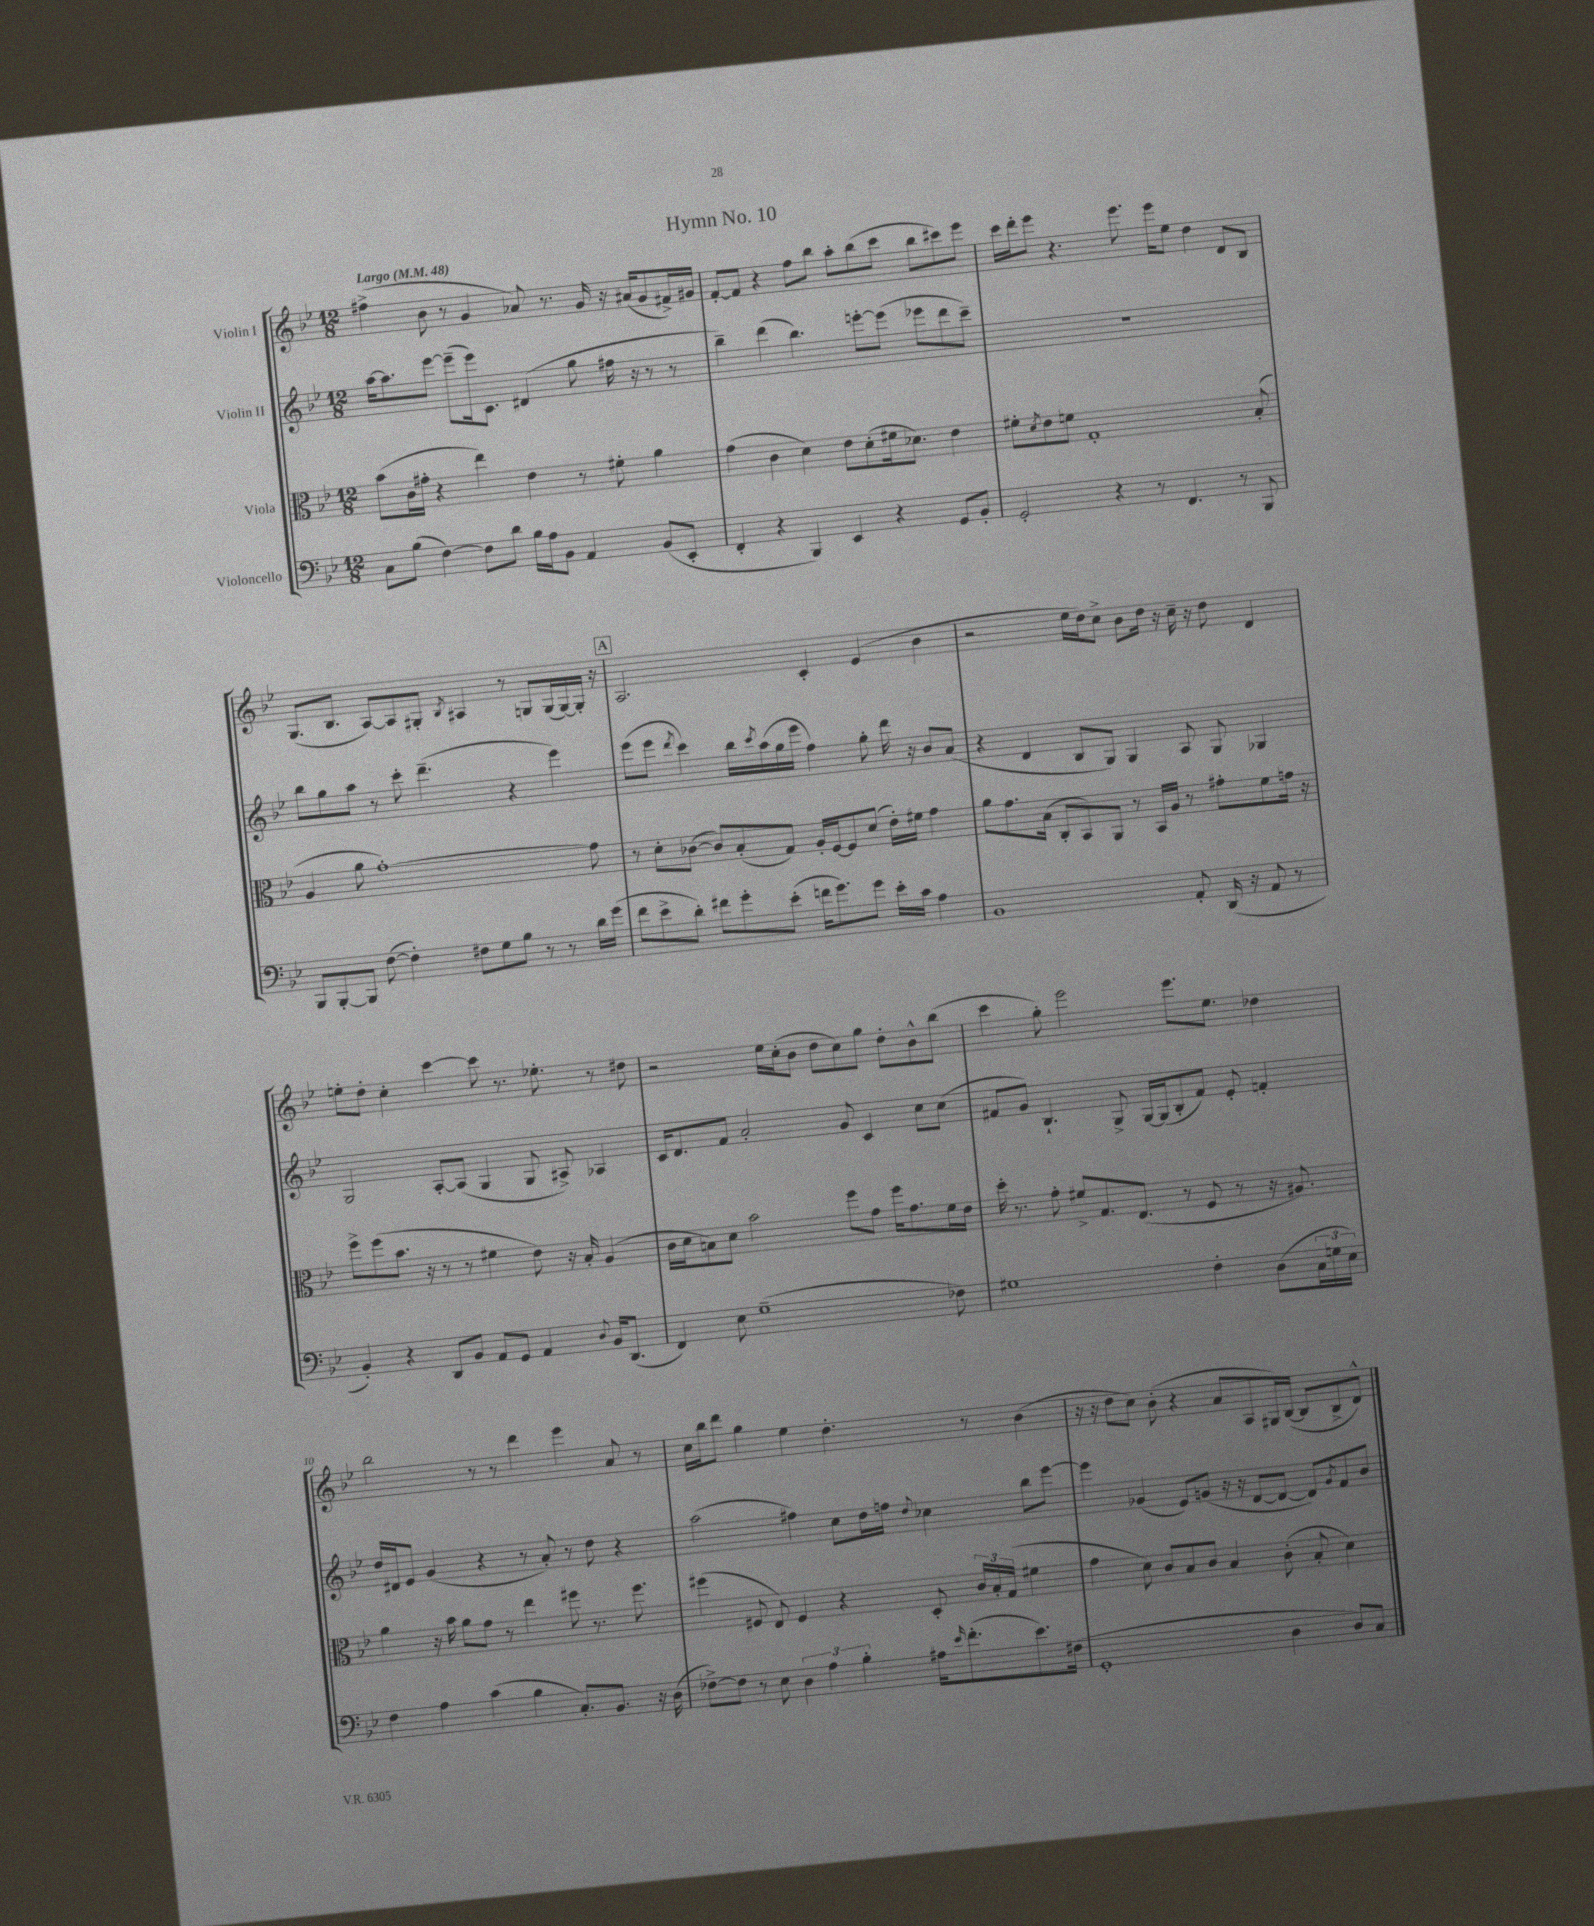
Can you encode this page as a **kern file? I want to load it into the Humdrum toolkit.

**kern	**kern	**kern	**kern
*staff4	*staff3	*staff2	*staff1
*clefF4	*clefC3	*clefG2	*clefG2
*k[b-e-]	*k[b-e-]	*k[b-e-]	*k[b-e-]
*M12/8	*M12/8	*M12/8	*M12/8
*MM48	*MM48	*MM48	*MM48
8C	(8b-	[16aa	(4ff#^
.	.	8.aa]	.
(8B-	16c	.	.
.	16g#'	.	.
[4F)	4r	[8eee-	8b-
.	.	(8eee-~]	8r
8F]	4ee-)	16eee-)	4g
.	.	8.c	.
8d	.	.	.
16B-	4e-	(4d#	8a-)
16A	.	.	.
8BB-	.	.	8.r
4AA	8r	8gg	.
.	.	.	16g
.	8f#'	16ff#	16r
.	.	16r	(16a#
(8BB-	4a	8r	8g
8EE-'	.	8r	16f#^)
.	.	.	16g#
=	=	=	=
4FF'	(4g	4bb-~)	[8f'
.	.	.	8f]
4r	4c	(4ddd	4r
4BBB-)	4d)	4.bb-)	8ff
.	.	.	8bb-
4EE-	8e-	.	8aa'
.	(8d'	[8eee'	(8bb-
4r	16f#	(8eee]	8ccc
.	8.d-)	.	.
.	.	8eee-	8bb-
8GG	4e-	8ddd	8ccc#)
8BB-'	.	8ccc~)	8eee-
=	=	=	=
2GG'	8f#'	1.r	16ccc
.	.	.	16ddd'
.	8qd	.	.
.	8e-	.	8eee-
.	8f	.	4.r
.	1G'	.	.
4r	.	.	.
.	.	.	8.eee-
8r	.	.	.
.	.	.	16eee-
4.FF	.	.	8ee-
.	.	.	4dd
8r	.	.	8d
8BBB-	(8B-'	.	8B-
=	=	=	=
8BBB-	4A	8bb-	(8.G
[8BBB-'	.	8gg	.
.	.	.	8.B-
8BBB-]	8a	8aa	.
([8F	[1g')	8r	[8A)
4F'])	.	8ccc'	8A]
.	.	(4.ddd~	8G#'
.	.	.	8qB-
8F#	.	.	4A#
8G	.	.	.
8B-	.	4r	8r
8r	.	.	8G
8r	.	4eee-)	(16G
.	.	.	[16G)
16d	8g]	.	16G']
(16g	.	.	16r
=	=	=	=
8f	8r	(8eee-	2.A
8e-^	8d'	8eee-	.
.	.	8qddd	.
8d')	([8c-	4ccc)	.
8f#	8c-])	.	.
8g'	(8B-'	16bb-	.
.	.	8qccc	.
.	.	(16aa	.
(8e-'	8G)	16gg	.
.	.	16eee-	.
16f	16A'	4ff)	4c'
8.g)	[16F	.	.
.	8F]	.	.
8g	(8d	8gg'	(4e-
16e-'	16e-')	16ddd	.
16c	16f#	16r	.
4A	4g	8b-	4b-
.	.	(8a	.
=	=	=	=
1BB-	8a	4r	2r
.	8.g	.	.
.	.	4d	.
.	(16B-	.	.
.	8C'	.	.
.	8BB-)	8B-	16ee-
.	.	.	16dd)
.	8AA	8G)	8cc^
.	8r	4G	8b-
.	16BB-	.	16dd
.	16A	.	16r
8AA'	8r	8A	16cc~
.	.	.	16r
(16DD	8g#'	8G	8dd
16r	.	.	.
8AA	8f	4G-	4d
8r	16g	.	.
.	16r	.	.
=	=	=	=
4BB-')	8ff^	2G	8ee'
.	(8ff	.	8dd'
4r	8.b-	.	4cc'
.	16r	.	.
8DD	8r	[8A'	[4ccc
8BB-	8r	(8A]	.
8AA	4f#	4G	8ccc]
8GG	.	.	8.r
4AA	8e-)	8G	.
.	.	.	8.ee-'
.	16r	8A#^)	.
.	16B-'	.	.
8qqD	.	.	.
16BB-	(4A	4A-	8r
(8.DD	.	.	.
.	.	.	8dd#
=	=	=	=
4FF)	16c	16c	2r
.	16d	8.d	.
.	8B)	.	.
8E-	8d	8f	.
(1G~	2b-	2a'	.
.	.	.	16ee-
.	.	.	(16cc'
.	.	.	8b-
.	.	.	8dd
.	8ff	8g	8cc)
.	8g	4c	8gg
.	16ff	.	8dd'
.	8.g	.	.
.	.	8cc	8b-^^
8F-)	16f	(8cc	(8bb-
.	16e-	.	.
=	=	=	=
1G#	16dd'	8f#	4ccc
.	8.r	.	.
.	.	8g)	.
.	8g'	4.B-`	8gg')
.	8f#^	.	2eee-
.	8.G	.	.
.	.	8G^	.
.	(8.E-	.	.
.	.	[16G	.
.	.	(16G]	.
.	8r	8B-'	8.eee-
4F'	8F	8f#)	.
.	.	.	8.ee-
.	8r	8e-'	.
(8D	16r	4f'	4dd-
.	8.A#)	.	.
24C	.	.	.
24G	.	.	.
24E-)	.	.	.
=	=	=	=
4F	4a	16dd	2bb-
.	.	16d#	.
.	.	8e-	.
4A	16r	(4g	.
.	16b-	.	.
.	8a	.	.
(4c	8g	4r	8r
.	8r	.	8r
4B-	4ee-	8r	4ddd
.	.	8a')	.
8.C')	8ff#	8r	4eee-
.	8.r	8dd	.
8.BB-	.	.	.
.	.	4r	8a
.	8.ff#	.	.
16r	.	.	8r
(16D	.	.	.
=	=	=	=
[8F-^)	(4ff#	(2aa	16cc
.	.	.	16bb-
8F-]	.	.	8ddd
8r	8F#	.	4gg
8E-	8E-)	.	.
6D	4F#	4ff#)	4ee-
6A	.	.	.
.	4r	8cc	4.dd'
6B-'	.	.	.
.	.	16dd	.
.	.	16ff	.
.	.	8qqdd	.
16A#	8D'	4cc-	.
16qqe-	.	.	.
(8.f'	.	.	.
.	24c	.	8r
.	24B-'	.	.
.	(24G	.	.
8.e-)	4f#	8bb-	(4b-
.	.	[8eee-	.
(16F#	.	.	.
=	=	=	=
1GG'	4g	4eee-]	16r
.	.	.	16r
.	.	.	8dd
.	8d)	(4g-	8cc)
.	8c	.	(8b-'
.	8B-	8e-)	4r
.	8c	(8g	.
.	4B-	16r	8a
.	.	16r	.
.	.	[8d	8A
4D	(8c'	8d_	16G#)
.	.	.	([16B-
.	8B-'	8d])	8B-]
.	.	8qg	.
8D)	4d)	8f	8B-^
8C	.	8b-	8d^^)
==	==	==	==
*-	*-	*-	*-
